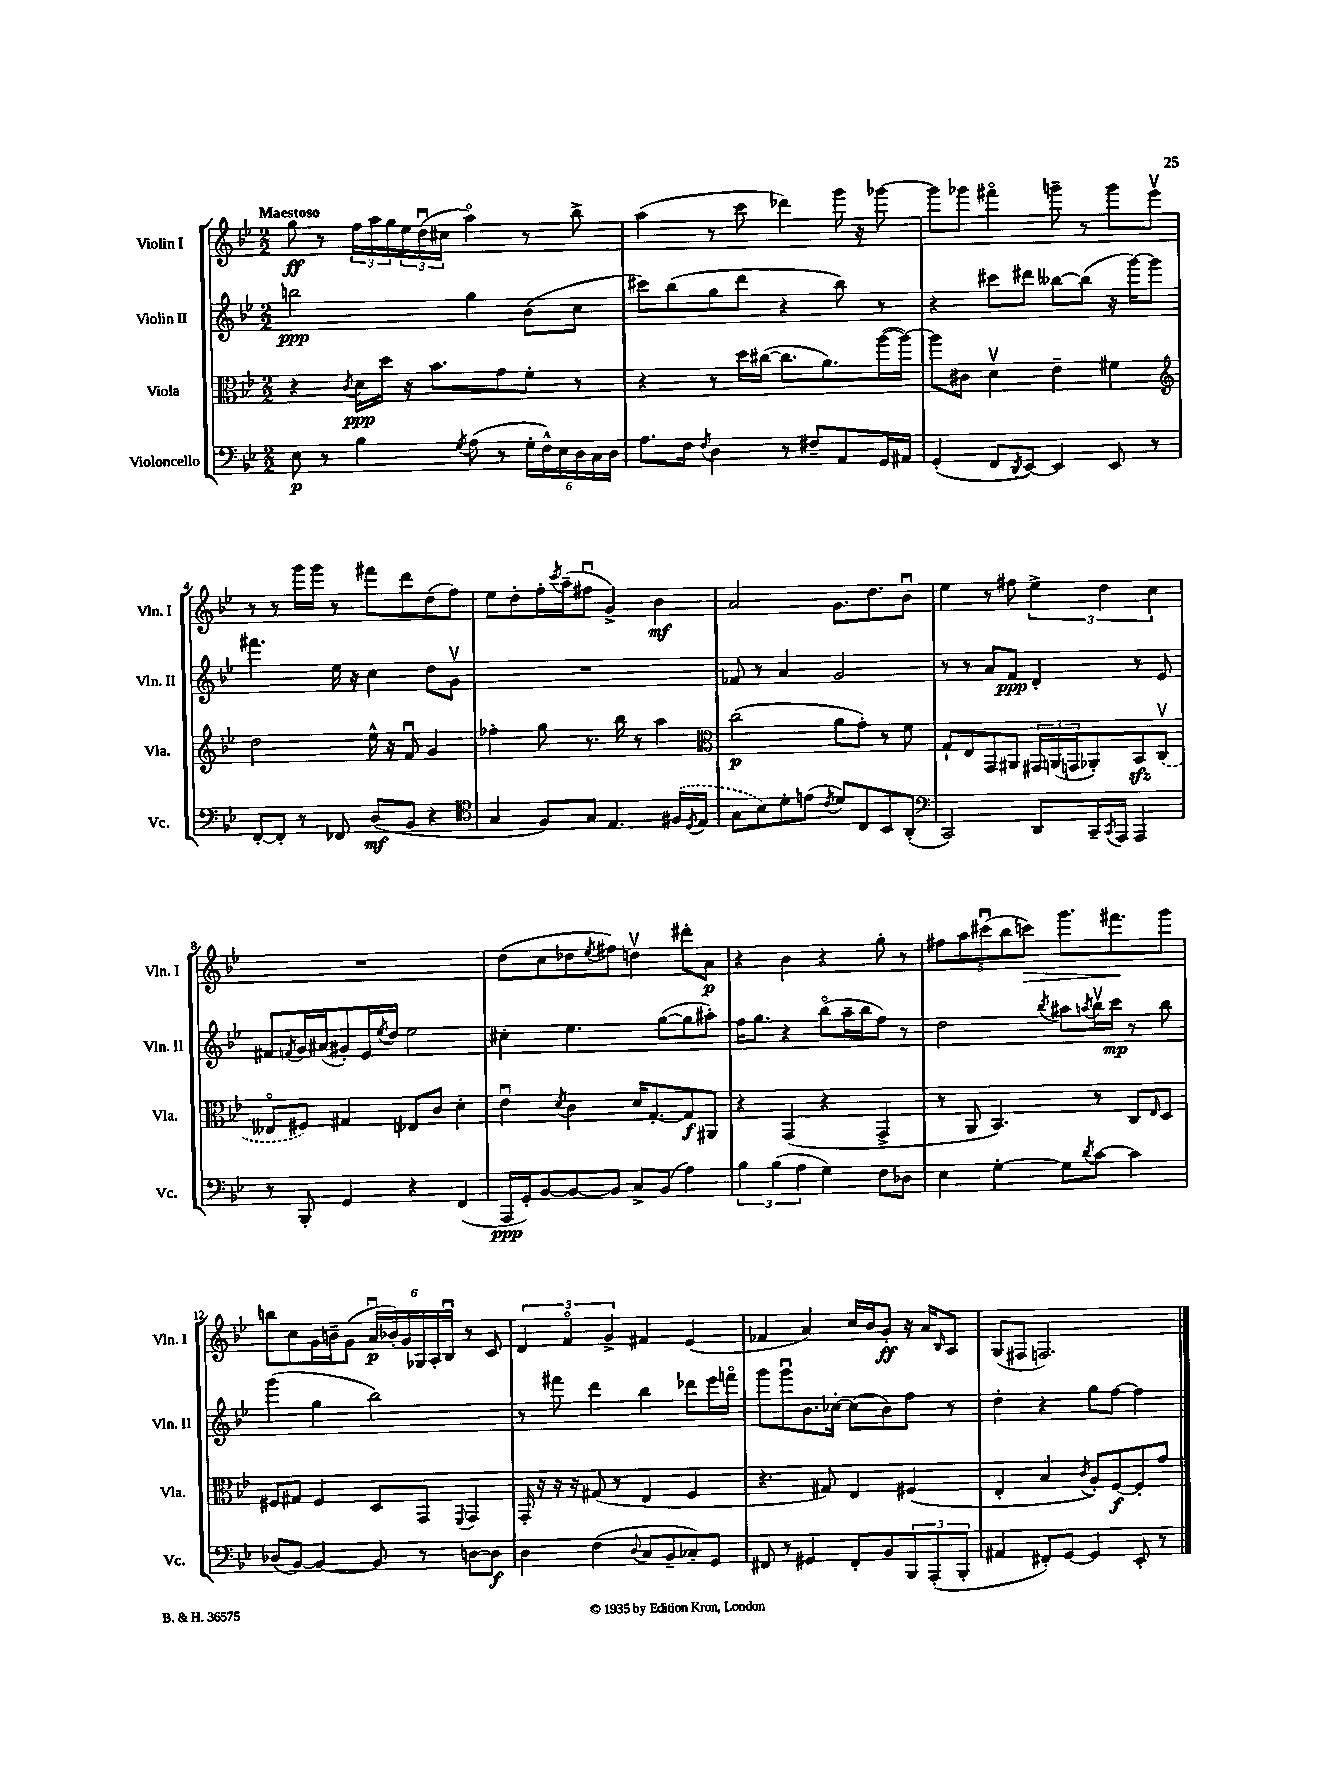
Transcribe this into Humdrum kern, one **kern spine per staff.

**kern	**kern	**kern	**kern
*staff4	*staff3	*staff2	*staff1
*clefF4	*clefC3	*clefG2	*clefG2
*k[b-e-]	*k[b-e-]	*k[b-e-]	*k[b-e-]
*M2/2	*M2/2	*M2/2	*M2/2
8E-\	4r	2bb\	8gg\
8r	.	.	8r
.	8qc/	.	.
4B-\	16d\LL	.	24ff\LL
.	.	.	24aa\
.	16dd\JJ	.	.
.	.	.	24gg\
.	16r	.	24ee-\
.	.	.	(24ddu\
.	8.b-\L	.	.
.	.	.	24cc#\JJ
8qG/	.	.	.
(8A\	.	4gg\	4aao\)
8r	8g\	.	.
24G'\LL	8f'\J	(8b-\L	8r
24F^^\)	.	.	.
24E-\	.	.	.
24D\	8r	8cc\J	8bb-^\
24C\	.	.	.
24D\JJ	.	.	.
=	=	=	=
8.A\L	4r	8ccc#\L)	(4aa\
.	.	(8bb-\	.
16F\Jk	.	.	.
8qF/	.	.	.
4D\	8r	8gg\	8r
.	16dd\LL	8ddd\J	8ccc\
.	([16cc#\JJ	.	.
8r	8.cc#\]L	4r	4ddd-\)
8F#~/L	.	.	.
.	8.a\)	.	.
8AA/	.	8bb-\)	16ggg\
.	.	.	16r
16GG/L	([16aa\L	8r	[8ggg-\
16AA#/JJ	16aa\_JJ)	.	.
=	=	=	=
(4GG'/	8aa\]L	4r	8ggg-\]L
.	8c#\J	.	8ggg-\J
8FF/L	4dv\	8ccc#\L	4fff#o\
8qDD/	.	.	.
[8EE-/J)	.	8ddd#\J	.
4EE-/]	4e-~\	[8bb--\L	8ggg~\
.	.	(8bb--\]J	8r
8EE-/	4f#\	16r	8ggg\L
.	.	[16ggg\LK)	.
8r	.	8ggg\]J	8eee-v\J
=	=	=	=
*	*clefG2	*	*
[8FF'/L	2dd\	4.fff#\	8r
8FF'/]J	.	.	8r
8r	.	.	16ggg\LL
.	.	.	16ggg\JJ
8FF-/	.	16ee-\	8r
.	.	16r	.
(8D/L	16ee-^^\	4cc\	8fff#\L
.	16r	.	.
8BB-/J	8fu/	.	8ddd\
4r	4g/	8dd\L	(8dd\
.	.	8gv\J	8ff\J)
=	=	=	=
*clefC4	*	*	*
4G/	4ff-'\	1r	8ee-\L
.	.	.	8dd'\
8F/L)	8gg\	.	16ff'\L
.	.	.	8qccc/
.	.	.	(16aa~\J
8G/J	8.r	.	8ff#u\J
4.E-/	.	.	4g^/)
.	16bb-\	.	.
.	8r	.	.
.	4aa\	.	4b-\
(16F#/LL	.	.	.
8qD/	.	.	.
16E-/JJ	.	.	.
=	=	=	=
*	*clefC3	*	*
8G\L	(2cc\	8f-/	2a/
8B-\)	.	8r	.
8d'\	.	4a/	.
(8e\J	.	.	.
8qc/	.	.	.
8d/L)	8a\L	2g/	8.g\L
8C/	8g'\J)	.	.
.	.	.	8.dd\
8BB-/	8r	.	.
(8AA'/J	8f\	.	8b-u\J
=	=	=	=
*clefF4	*	*	*
2CC/)	8G`/L	8r	4ee-\
.	8E-/	8r	.
.	8GG/	8a/L	8r
.	8AA#/J	8f/J	8ff#\
8DD/L	24GG#/LL	4d'/	6ee-^\
.	(24AA/	.	.
.	24GG/J	.	.
16CC~/L	8AA-'/)	.	.
.	.	.	6dd\
8qCC/	.	.	.
16AAA/JJ	.	.	.
4AAA/	8BB-/	8r	.
.	.	.	6cc\
.	(8Cv/J	8e-/	.
=	=	=	=
8r	8E--o/L	8f#/L	1r
.	.	8qf/	.
8BBB-'/	8F#/J)	16g/L	.
.	.	(16a#/J	.
4GG/	4G#/	8g#'/)	.
.	.	16e-/L	.
.	.	8qee-/	.
.	.	16dd/JJ	.
4r	8E-/L	2ee-\	.
.	8c/J	.	.
(4FF/	4d'\	.	.
=	=	=	=
16AAA/LL	4e-u\	4cc#'\	(8dd\L
16GG'/J)	.	.	.
[8BB-/	.	.	8cc\
.	8qd/	.	.
8BB-/_	4c\	4.ee-\	8dd-\
.	.	.	8qee-/
8BB-/]J	.	.	8ff#\J)
8C^/L	16d/LK	.	4ddv\
.	[8.G'/	.	.
(8BB-/J	.	([8gg\L	.
4A\)	8G/]	8gg\]	8ddd#'\L
.	8AA#/J	8aa#'\J)	8a\J
=	=	=	=
6B-\	4r	16ff\LK	4r
.	.	8.gg\J	.
(6B-\	.	.	.
.	(4GG/	4r	4b-\
6A\	.	.	.
4G\)	4r	(8bb-o\L	4r
.	.	16aa~\L	.
.	.	16bb-\J	.
8F\L	4GG^/	8ff\J)	8gg'\
8D-\J	.	8r	8r
=	=	=	=
4E-\	8r	2dd\	10ff#\L
.	.	.	10aa\
.	8AA/	.	.
.	.	.	(10ccc#u\
[4G'\	4.BB-/)	.	.
.	.	.	10bb-\
.	.	.	10ccc\J)
.	.	8qbb-/	.
8G\]L	.	8aa#\L	8.ggg\L
8qd/	.	8qaa/	.
[8c\J	8r	16bb-v\L	.
.	.	16ccc\JJ	8.fff#\
4c\]	8C/L	8r	.
.	16qqE-/	.	.
.	8D/J	8bb-\	8ggg\J
=	=	=	=
(8D-/L	8F#/L	(4ggg\	8bb\L
[8BB-/J)	8G#/J	.	8cc\
4BB-/_	4F#/	4gg\	16g\L
.	.	.	16b~\J
.	.	.	(8g\J
8BB-/]	8D/L	2bb-\)	24au/LL
.	.	.	24b-'/)
.	.	.	24g/
8r	8GG/J	.	24G-/
.	.	.	24A'/
.	.	.	24B-u/JJ
.	8qqFF/	.	.
[8D\L	4GG/	.	8r
8D\]J	.	.	8c/
=	=	=	=
4D\	16GG'/	8r	6d/
.	16r	.	.
.	16r	8fff#\	.
.	.	.	6fo/
.	16r	.	.
(4F\	(8G#/	4ddd\	.
.	.	.	6g^/
.	8r	.	.
8qqD/	.	.	.
8C/L	4E-/	4bb-\	4f#/
8BB-~/	.	.	.
8C-'/)	4F/	8ddd-\L	(4e-/
8GG/J	.	16eee-\L	.
.	.	16fffo\JJ	.
=	=	=	=
8FF#/	4.r	8ggg\L	4f-/
8r	.	8gggu\	.
4GG#/	.	8.b-\	4a/)
.	8G#/)	.	.
.	.	[16cc-'\Jk	.
8FF#'/L	4E-/	(8cc-\]L	16cc/LL
.	.	.	16b-/J
8BB-/	.	8b-\)	8g'/J
12BBB-/	(4F#/	8ff\J	16r
.	.	.	16a/LK
(12AAA'/	.	.	.
.	.	.	16qqB-/
.	.	8r	8A/J
12BBB-'/J	.	.	.
=	=	=	=
4AA#/	4E-'/	4dd'\	(8G/L
.	.	.	8F#/J
8FF#'/L)	4B-/	4r	2.F/)
[8GG/J	.	.	.
.	8qc/	.	.
4GG/]	8A'/L)	8gg\L	.
.	[8F/	[8ff\J	.
8EE-'/	8F'/]	4ff\]	.
8r	8g/J	.	.
==	==	==	==
*-	*-	*-	*-
